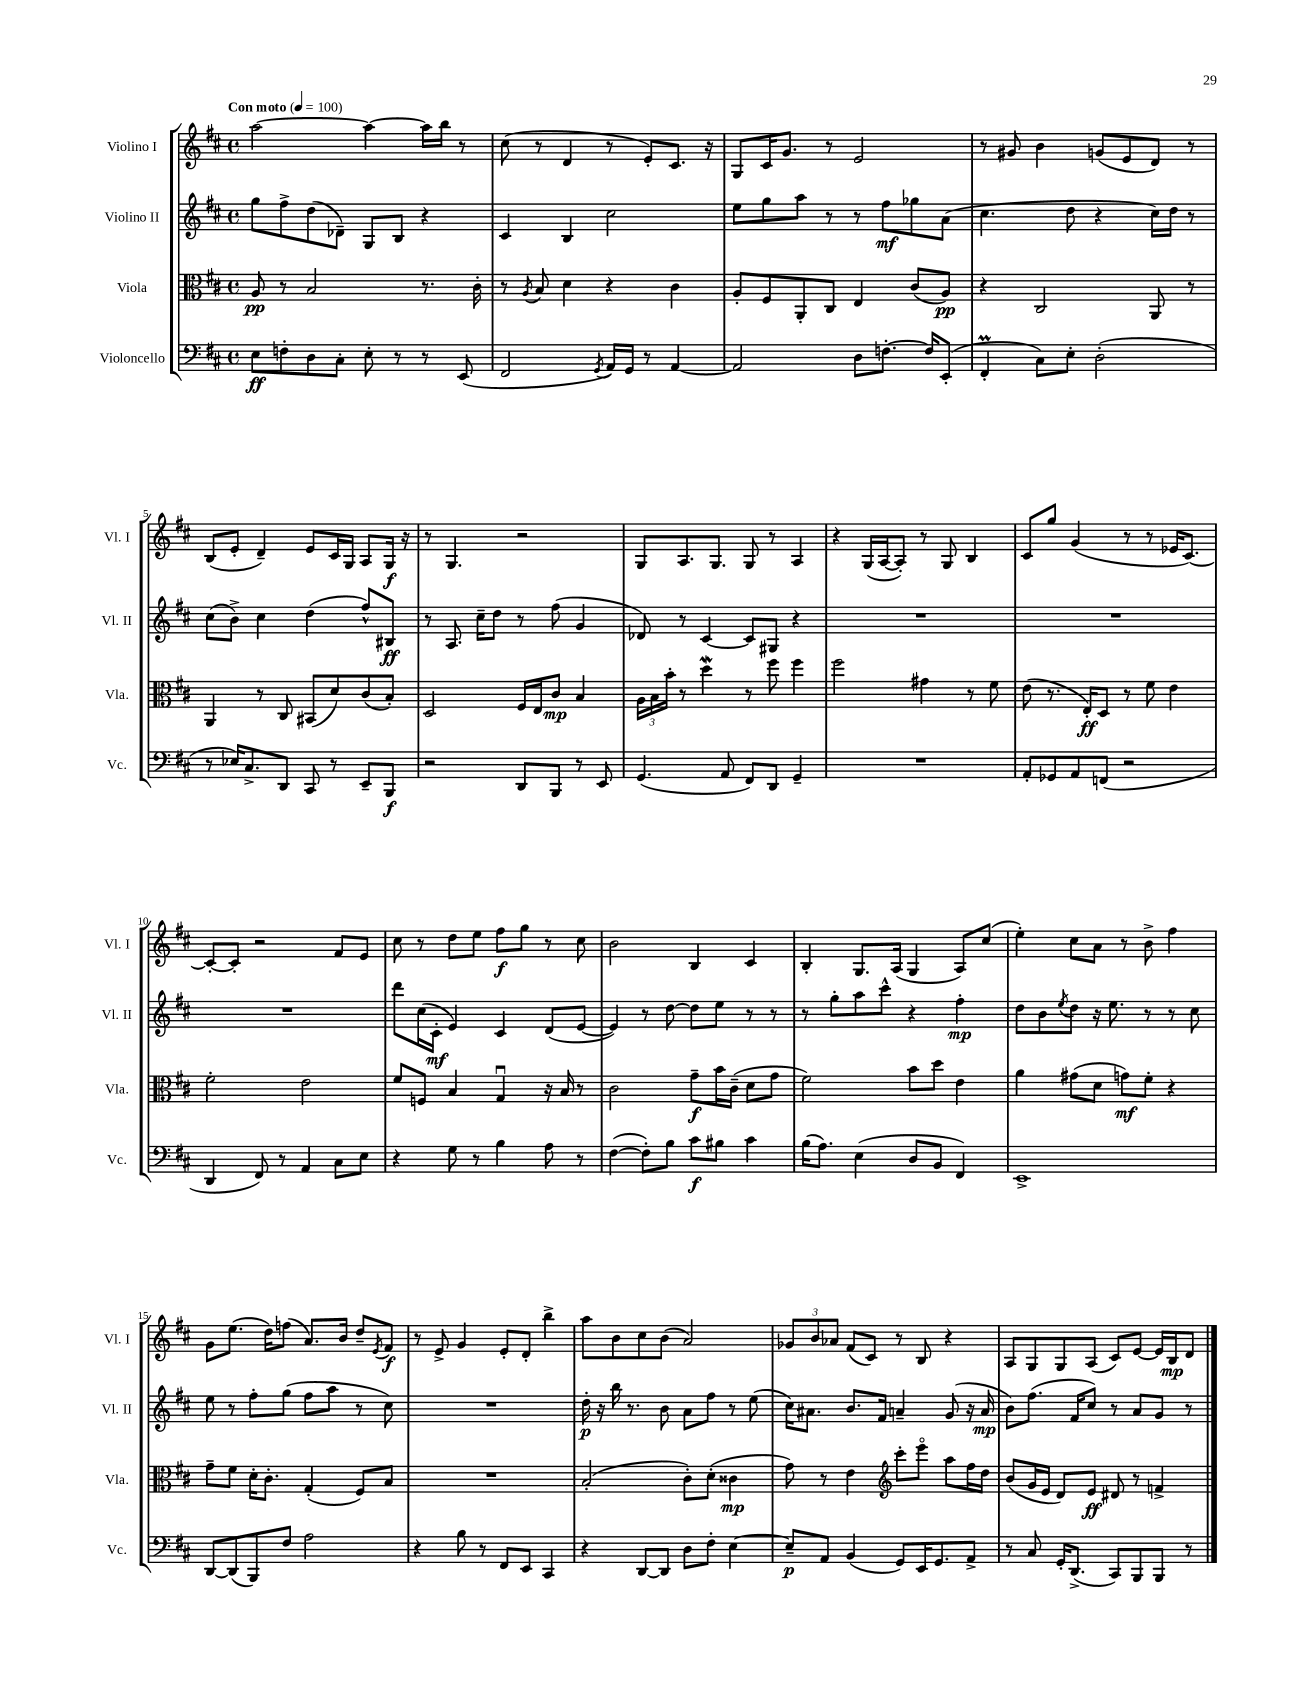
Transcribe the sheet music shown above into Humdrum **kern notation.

**kern	**kern	**kern	**kern
*staff4	*staff3	*staff2	*staff1
*clefF4	*clefC3	*clefG2	*clefG2
*k[f#c#]	*k[f#c#]	*k[f#c#]	*k[f#c#]
*M4/4	*M4/4	*M4/4	*M4/4
*met(c)	*met(c)	*met(c)	*met(c)
*MM100	*MM100	*MM100	*MM100
8E\L	8A/	8gg\L	[2aa\
8F'\	8r	8ff#^\	.
8D\	2B/	(8dd\	.
8C#'\J	.	8d-~\J)	.
8E'\	.	8G/L	4aa\_
8r	.	8B/J	.
8r	8.r	4r	16aa\]LL
.	.	.	16bb\JJ
(8EE/	.	.	8r
.	16c#'\	.	.
=	=	=	=
2FF#/	8r	4c#/	(8cc#\
.	8qA/	.	.
.	8B/	.	8r
.	4d\	4B/	4d/
8qGG/	.	.	.
16AA/LL)	4r	2cc#\	8r
16GG/JJ	.	.	.
8r	.	.	8e'/L)
[4AA/	4c#\	.	8.c#/J
.	.	.	16r
=	=	=	=
2AA/]	8A'/L	8ee\L	8G/L
.	8F#/	8gg\	16c#/K
.	.	.	8.g/J
.	8AA'/	8aa\J	.
.	8C#/J	8r	8r
8D\L	4E/	8r	2e/
[8.F'\J	.	8ff#\L	.
.	(8c#/L	8gg-\	.
16F/]LK	.	.	.
(8EE'/J	8A/J)	(8a\J	.
=	=	=	=
4FF#'/	4r	4.cc#\	8r
.	.	.	8g#/
8C#\L)	2C#/	.	4b\
8E'\J	.	8dd\	.
(2D'\	.	4r	(8g/L
.	.	.	8e/
.	8AA/	16cc#\LL)	8d/J)
.	.	16dd\JJ	.
.	8r	8r	8r
=	=	=	=
8r	4AA/	(8cc#\L	(8B/L
16E-/LK)	.	8b^\J)	8e'/J
8.C#^/	.	.	.
.	8r	4cc#\	4d~/)
8DD/J	8C#/	.	.
8CC#/	(8BB#/L	(4dd\	8e/L
8r	8d/)	.	16c#/L
.	.	.	16G/JJ
8EE~/L	(8c#/	8ff#^^/L)	8A/L
8BBB/J	8B'/J)	8B#/J	16G/Jk
.	.	.	16r
=	=	=	=
2r	2D/	8r	8r
.	.	8.A/	4.G/
.	.	16cc#~\LK	.
.	.	8dd\J	.
8DD/L	16F#/LL	8r	2r
.	16E/J	.	.
8BBB/J	8c#/J	(8ff#\	.
8r	4B/	4g/	.
8EE/	.	.	.
=	=	=	=
(4.GG/	24A\LL	8d-/)	8G/L
.	24B\	.	.
.	24b'\JJ	.	.
.	8r	8r	8.A/
.	4dd\	[4c#/	.
.	.	.	8.G/J
8AA/	.	.	.
8FF#/L)	8r	8c#/]L	8G/
8DD/J	8ff#\	8G#/J	8r
4GG~/	4ff#\	4r	4A/
=	=	=	=
1r	2ff#\	1r	4r
.	.	.	(16G/LL
.	.	.	[16A/J
.	.	.	8A'/]J)
.	4g#\	.	8r
.	.	.	8G/
.	8r	.	4B/
.	8f#\	.	.
=	=	=	=
8AA'/L	(8e\	1r	8c#/L
8GG-/	8.r	.	8gg/J
8AA/	.	.	(4g/
.	16E'/LK)	.	.
(8FF/J	8D/J	.	.
2r	8r	.	8r
.	8f#\	.	8r
.	4e\	.	16e-/LK
.	.	.	[8.c#/J)
=	=	=	=
4DD/	2f#'\	1r	8c#'/_L
.	.	.	8c#'/]J
8FF#/)	.	.	2r
8r	.	.	.
4AA/	2e\	.	.
8C#\L	.	.	8f#/L
8E\J	.	.	8e/J
=	=	=	=
4r	8f#/L	8ddd\L	8cc#\
.	8F/J	(16cc#\L	8r
.	.	16c#'\JJ	.
8G\	4B/	4e/)	8dd\L
8r	.	.	8ee\J
4B\	4Gu/	4c#/	8ff#\L
.	.	.	8gg\J
8A\	16r	(8d/L	8r
.	16B/	.	.
8r	8r	[8e/J	8cc#\
=	=	=	=
([4F#\	2c#\	4e/])	2b\
8F#'\]L)	.	8r	.
8B\J	.	[8dd\	.
8c#\L	8g~\L	8dd\]L	4B/
8B#\J	16b\L	8ee\J	.
.	(16c#~\JJ	.	.
4c#\	8d\L	8r	4c#/
.	8g\J	8r	.
=	=	=	=
(16B\LK	2f#\)	8r	4B'/
8.A\J)	.	.	.
.	.	8gg'\L	.
(4E\	.	8aa\	8.G/L
.	.	8ccc#^^\J	.
.	.	.	(16A/Jk
8D/L	8b\L	4r	4G/
8BB/J	8dd\J	.	.
4FF#/)	4e\	4ff#'\	8A/L)
.	.	.	(8cc#/J
=	=	=	=
1EE^	4a\	8dd\L	4ee'\)
.	.	8b\	.
.	.	8qee/	.
.	(8g#\L	8dd\J	8cc#\L
.	8d\J	16r	8a\J
.	.	8.ee\	.
.	8g\L)	.	8r
.	8f#'\J	8r	8b^\
.	4r	8r	4ff#\
.	.	8cc#\	.
=	=	=	=
[8DD/L	8g~\L	8ee\	8g\L
(8DD/]	8f#\J	8r	(8.ee\J
8BBB/)	16d'\LK	8ff#'\L	.
.	8.c#'\J	.	16dd\LK)
8F#/J	.	(8gg\J	(8ff\J
2A\	(4G'/	8ff#\L	8.a/L)
.	.	8aa\J	.
.	.	.	16b/Jk
.	8F#/L)	8r	8dd~/L
.	.	.	8qe/
.	8B/J	8cc#\)	8f#/J
=	=	=	=
4r	1r	1r	8r
.	.	.	8e^/
8B\	.	.	4g/
8r	.	.	.
8FF#/L	.	.	8e'/L
8EE/J	.	.	8d'/J
4CC#/	.	.	4bb^\
=	=	=	=
4r	(2B'/	16dd'\	8aa\L
.	.	16r	.
.	.	16bb\	8b\
.	.	8.r	.
[8DD/L	.	.	8cc#\
8DD/]J	.	8b\	(8b\J
8D\L	8c#'\L)	8a\L	2a/)
8F#'\J	(8d'\J	8ff#\J	.
[4E\	4c##\	8r	.
.	.	(8ee\	.
=	=	=	=
8E~/]L	8g\)	16cc#\LK)	12g-/L
.	.	8.a#\J	.
.	.	.	12b/
8AA/J	8r	.	.
.	.	.	12a-/J
(4BB/	4e\	8.b/L	(8f#/L
.	.	.	8c#/J)
.	.	16f#/Jk	.
*	*clefG2	*	*
8GG/L)	8ccc#'\L	4a~/	8r
16EE/K	8eeeo\J	.	8B/
8.GG/	.	.	.
.	8aa\L	(8g/	4r
8AA^/J	16ff#\L	16r	.
.	16dd\JJ	16a/	.
=	=	=	=
8r	(8b/L	8b\L)	8A/L
8C#/	16g/L	(8.ff#\J	8G/
.	16e/JJ	.	.
16GG'/LK	8d/L)	.	8G/
(8.DD^/J	.	16f#/LK	.
.	8e/J	8cc#/J)	(8A/J
8CC#/L)	8d#/	8r	8c#/L)
8BBB/	8r	8a/L	[8e/J
8BBB/J	4f^/	8g/J	16e/]LL
.	.	.	16B/J
8r	.	8r	8d/J
==	==	==	==
*-	*-	*-	*-
